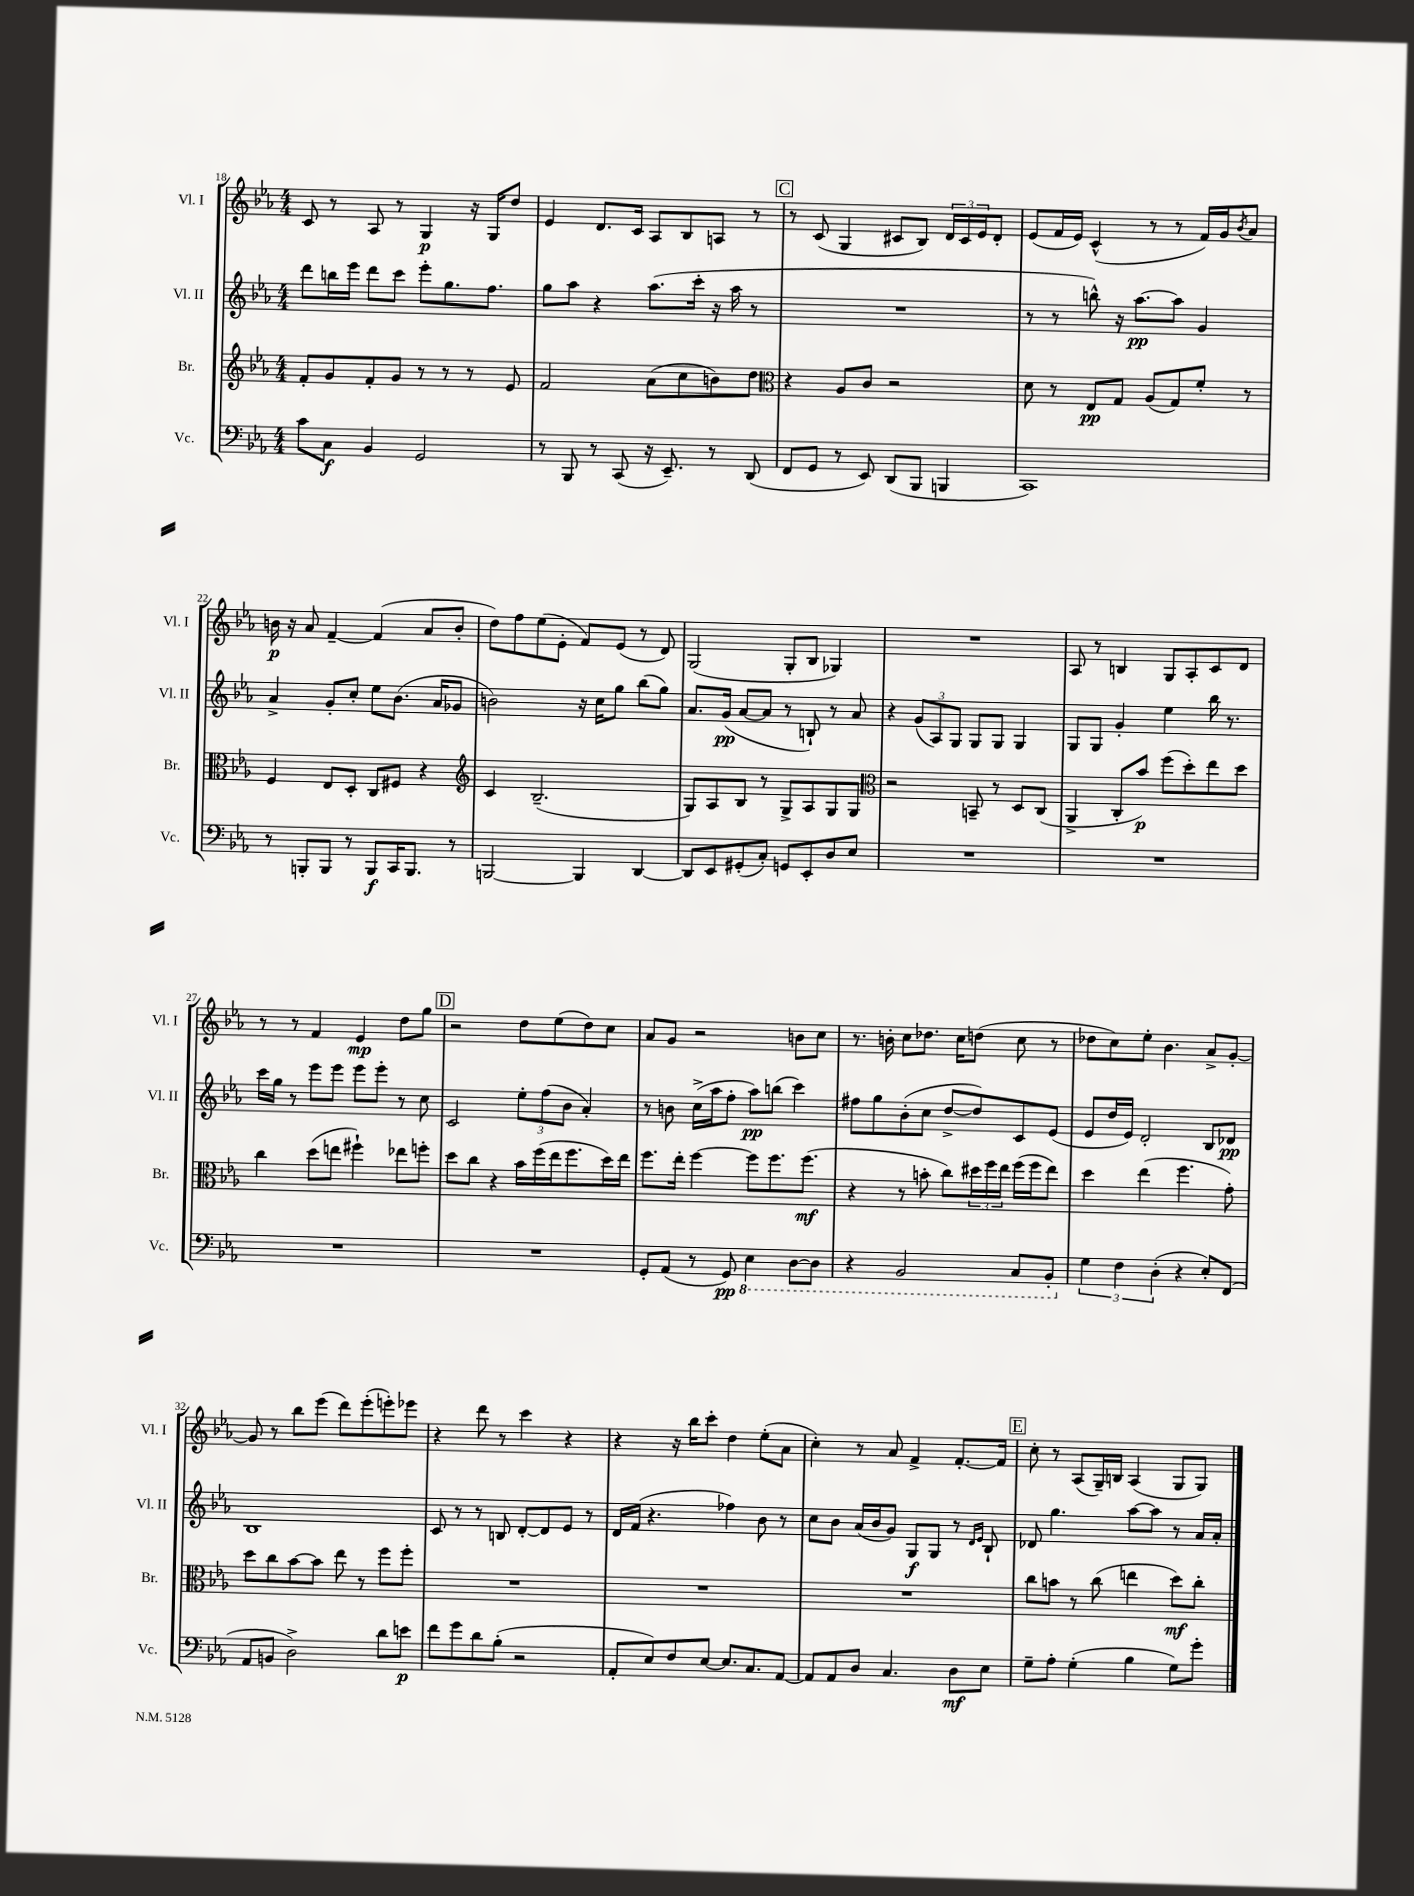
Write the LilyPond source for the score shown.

<<
\new StaffGroup <<
\new Staff = "s0" \with { instrumentName = "Vl. I" shortInstrumentName = "Vl. I" } {
    \clef treble \key ees \major \numericTimeSignature \time 4/4
    c'8 r8 aes8 r8 g4\p r16 g16 d''8 |
    ees'4 d'8. c'16 aes8 bes8 a8 r8 |
    \mark \markup { \box "C" } r8 c'8( g4 cis'8 bes8) \tuplet 3/2 { d'16 cis'16 ees'16 } d'8-. |
    ees'8( f'16 ees'16) c'4-^( r8 r8 f'16) g'16 \acciaccatura { bes'8 } aes'8 |
    b'16\p r16 aes'8 f'4~-- f'4( aes'8 b'8-. |
    d''8) f''8 ees''8( ees'8-. f'8) ees'8( r8 d'8) |
    g2( g8-. bes8 ges4) |
    R1 |
    aes8 r8 b4 g8 aes8-. c'8 d'8 |
    r8 r8 f'4 ees'4\mp d''8 g''8 |
    \mark \markup { \box "D" } r2 d''8 ees''8( d''8) c''8 |
    aes'8 g'8 r2 b'8 c''8 |
    r8. b'16-. c''8 des''8. c''16 d''8( c''8 r8 |
    des''8 c''8) ees''8-. bes'4. aes'8-> g'8~-. |
    g'8 r8 bes''8 ees'''8( d'''8) ees'''8-.( e'''8-.) ees'''8 |
    r4 d'''8 r8 c'''4 r4 |
    r4 r16 bes''16 c'''8-. d''4 ees''8-.( aes'8 |
    c''4-.) r8 aes'8 f'4-> f'8.~-. f'16 |
    \mark \markup { \box "E" } c''8-. r8 aes8( g16--) b16 aes4( g8 g8) \bar "|." |
}
\new Staff = "s1" \with { instrumentName = "Vl. II" shortInstrumentName = "Vl. II" } {
    \clef treble \key ees \major \numericTimeSignature \time 4/4
    d'''8 b''16 ees'''16 d'''8 c'''8 ees'''8-. g''8. f''8. |
    g''8 aes''8 r4 aes''8.( c'''16-. r16 aes''16 r8 |
    \mark \markup { \box "C" } R1 |
    r8 r8 b''8-^) r16 aes''8.~\pp aes''8 g'4 |
    aes'4-> g'8-. c''8-. ees''8 bes'8.( aes'16 ges'8 |
    b'2) r16 c''16 g''8 bes''8( g''8) |
    aes'8. g'16\pp( aes'8~ aes'8 r8 b8-!) r8 aes'8 |
    r4 \tuplet 3/2 { g'8( aes8) g8 } g8 g8 g4 |
    g8 g8 g'4-. ees''4 bes''16 r8. |
    c'''16 g''16 r8 ees'''8 ees'''8 ees'''8 ees'''8-. r8 c''8 |
    \mark \markup { \box "D" } c'2 \tuplet 3/2 { ees''8-. f''8( bes'8 } aes'4-.) |
    r8 b'8 c''16->( aes''16 f''8-. aes''8\pp) b''8( c'''4) |
    fis''8 g''8 bes'8-.( c''8 d''8~-> d''8) c'8 ees'8( |
    ees'8 d''16 ees'16) d'2-. bes8 des'8\pp |
    bes1 |
    c'8 r8 r8 b8 d'8~-. d'8 ees'8 r8 |
    d'16 f'16( r4. fes''4) bes'8 r8 |
    c''8 bes'8 aes'16( bes'16 g'8) g8\f g8 r8 \grace { d'16 ees'16 } bes8-! |
    \mark \markup { \box "E" } des'8 g''4. aes''8~ aes''8 r8 aes'16 aes'16-. \bar "|." |
}
\new Staff = "s2" \with { instrumentName = "Br." shortInstrumentName = "Br." } {
    \clef treble \key ees \major \numericTimeSignature \time 4/4
    f'8-. g'8 f'8-. g'8 r8 r8 r8 ees'8 |
    f'2 aes'8( c''8 b'8) d''8 |
    \mark \markup { \box "C" } \clef alto r4 aes8 c'8 r2 |
    d'8 r8 ees8\pp g8 aes8( g8) f'8-. r8 |
    f4 ees8 d8-. c8 fis8 r4 |
    \clef treble c'4 bes2.--( |
    g8) aes8 bes8 r8 g8-> aes8 g8 g8 |
    \clef alto r2 b,8-- r8 d8 c8( |
    aes,4-> c8-. bes'8\p) f''8( d''8-.) ees''8 d''8 |
    c''4 d''8( e''8 fis''4-!) ees''8 f''8-. |
    \mark \markup { \box "D" } d''8 c''8 r4 bes'16 f''16( ees''16 f''8. d''16) ees''16 |
    f''8. ees''16-. f''4~ f''8 f''8. f''8.\mf( |
    r4 r8 b'8-. c''8) \tuplet 3/2 { dis''16 f''16 ees''16 } f''16( f''16 ees''8) |
    d''4 ees''4( f''4. g'8-.) |
    d''8 c''8 bes'8~ bes'8 ees''8 r8 f''8 f''8-. |
    R1 |
    R1 |
    R1 |
    \mark \markup { \box "E" } c''8 b'8 r8 c''8( e''4 d''8\mf) c''8-. \bar "|." |
}
\new Staff = "s3" \with { instrumentName = "Vc." shortInstrumentName = "Vc." } {
    \clef bass \key ees \major \numericTimeSignature \time 4/4
    c'8 c8\f bes,4 g,2 |
    r8 bes,,8 r8 c,8( r16 ees,8.--) r8 d,8( |
    \mark \markup { \box "C" } f,8 g,8 r8 ees,8) d,8( bes,,8 b,,4 |
    c,1) |
    r8 b,,8-. b,,8 r8 b,,8\f c,16 b,,8. r8 |
    b,,2~ b,,4 d,4~ |
    d,8 ees,8 gis,8-.( c8-.) g,8 ees,8-. d8 ees8 |
    R1 |
    R1 |
    R1 |
    \mark \markup { \box "D" } R1 |
    g,8-. aes,8( r8 g,8\pp) \ottava #-1 ees,4 d,8~ d,8 |
    r4 bes,,2 c,8 bes,,8-. \ottava #0 |
    \tuplet 3/2 { g4 f4 d4-.( } r4 ees8-.) f,8( |
    aes,8 b,8 d2->) d'8 e'8\p |
    f'8 g'8 d'8 bes8-.( r2 |
    aes,8-. ees8) f8 ees8~ ees8. c8. aes,8~ |
    aes,8 aes,8 d8 c4. d8\mf ees8 |
    \mark \markup { \box "E" } g8-- aes8-. g4-.( bes4 g8) g'8-. \bar "|." |
}
>>
>>
\layout { \context { \Score currentBarNumber = #18 } }
